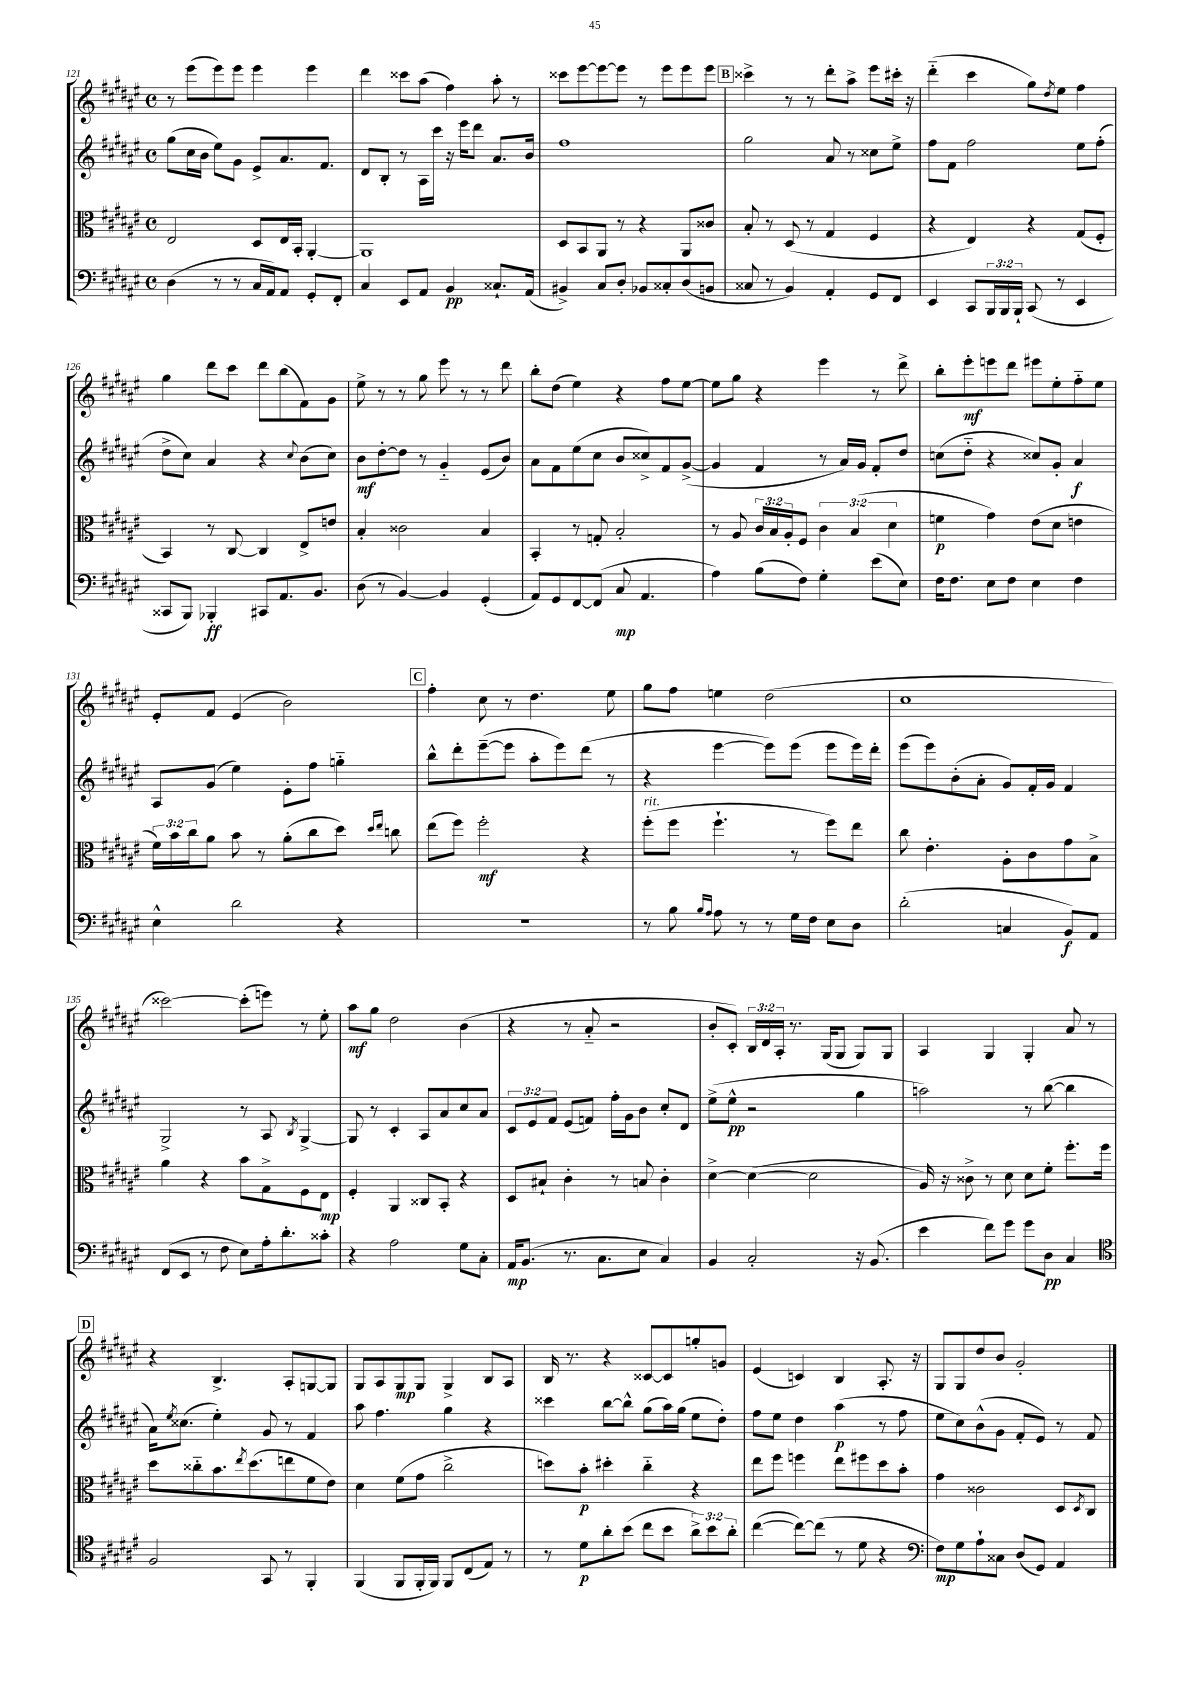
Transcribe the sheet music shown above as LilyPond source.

<<
\new StaffGroup <<
\new Staff = "s0" {
    \clef treble \key fis \major \defaultTimeSignature \time 4/4 \override Staff.TupletNumber.text = #tuplet-number::calc-fraction-text
    r8 eis'''8( eis'''8) eis'''8 eis'''4 eis'''4 |
    dis'''4 cisis'''8 ais''8( fis''4) ais''8-. r8 |
    cisis'''8 eis'''8~ eis'''8~ eis'''8 r8 eis'''8 eis'''8 eis'''8 |
    \mark \markup { \box "B" } cisis'''4-> r8 r8 dis'''8-. ais''8-> eis'''8 cis'''16-. r16 |
    dis'''4-_( cis'''4 gis''8) \acciaccatura { dis''8 } eis''8 fis''4 |
    gis''4 dis'''8 cis'''8 dis'''8 b''8( fis'8) gis'8 |
    eis''8-> r8 r8 gis''8 eis'''8 r8 r8 dis'''8 |
    b''8-. dis''8( eis''4) r4 fis''8 eis''8~ |
    eis''8 gis''8 r4 eis'''4 r8 dis'''8-> |
    b''8-. eis'''8-.\mf e'''8 dis'''8 eis'''8 eis''8-. fis''8-_ eis''8 |
    eis'8-. fis'8 eis'4( b'2) |
    \mark \markup { \box "C" } fis''4-. cis''8 r8 dis''4. eis''8 |
    gis''8 fis''8 e''4 dis''2( |
    cis''1 |
    cisis'''2~) cisis'''8-.( e'''8) r8 eis''8-. |
    ais''8\mf gis''8 dis''2 b'4( |
    r4 r8 ais'8-_ r2 |
    b'8-. cis'8-.) \tuplet 3/2 { b16 dis'16 ais16-. } r8. gis16( gis8 gis8) gis8 |
    ais4 gis4 gis4-. ais'8 r8 |
    \mark \markup { \box "D" } r4 b4.-> ais8-. g8~ g8 |
    gis8 ais8 gis8\mp gis8 gis4-> b8 ais8 |
    b16 r8. r4 cisis'8~ cisis'8 g''8-. g'8 |
    eis'4( c'4) b4 ais8.-. r16 |
    gis8 gis8 dis''8 b'8 gis'2-. \bar "|." |
}
\new Staff = "s1" {
    \clef treble \key fis \major \defaultTimeSignature \time 4/4 \override Staff.TupletNumber.text = #tuplet-number::calc-fraction-text
    gis''8( cis''16 b'16 eis''8) gis'8 eis'8-> ais'8. fis'8. |
    dis'8 b8-. r8 ais16 cis'''16 r16 eis'''16 dis'''8 ais'8. b'16 |
    fis''1 |
    \mark \markup { \box "B" } gis''2 ais'8 r8 cisis''8 eis''8-> |
    fis''8 fis'8 fis''2 eis''8 fis''8-.( |
    dis''8-> cis''8) ais'4 r4 \appoggiatura { cis''8 } b'8( cis''8) |
    b'8\mf dis''8~-. dis''8 r8 gis'4-_ eis'8( b'8) |
    ais'8 fis'8 eis''8( cis''8 b'8 cisis''8->) fis'8 gis'8~->( |
    gis'4 fis'4 r8 ais'16) gis'16 fis'8-. dis''8 |
    c''8( dis''8-_ r4 cisis''8) gis'8-. ais'4\f |
    ais8 gis'8( eis''4) eis'8-. fis''8 g''4-_ |
    \mark \markup { \box "C" } b''8-^ dis'''8-. eis'''8~--( eis'''8 ais''8-. eis'''8) dis'''8( r8 |
    r4 eis'''4~ eis'''8) eis'''8( eis'''8 eis'''16) dis'''16-. |
    eis'''8( eis'''8) b'8-.( ais'8-. gis'8) fis'16-. gis'16 fis'4 |
    gis2-> r8 ais8 \acciaccatura { b8 } gis4~-> |
    gis8 r8 cis'4-. ais8 ais'8 cis''8 ais'8 |
    \tuplet 3/2 { cis'8 eis'8 fis'8 } eis'8( f'8) fis''16-. gis'16 b'8 cis''8-. dis'8 |
    eis''8->( eis''8-^\pp r2 gis''4 |
    a''2) r8 b''8~( b''4 |
    \mark \markup { \box "D" } ais'16) \acciaccatura { eis''8 } cisis''8.( eis''4-.) gis'8 r8 fis'4 |
    ais''8 fis''4. gis''4 r4 |
    cisis'''4 b''8~ b''8-^ gis''8( ais''16) gis''16( eis''8 dis''8-.) |
    fis''8 eis''8 dis''4 ais''4\p( r8 fis''8 |
    eis''8 cis''8) b'8-^( gis'8 fis'8-. eis'8) r8 fis'8 \bar "|." |
}
\new Staff = "s2" {
    \clef alto \key fis \major \defaultTimeSignature \time 4/4 \override Staff.TupletNumber.text = #tuplet-number::calc-fraction-text
    eis2 dis8 eis16 b,16-. ais,4~-. |
    ais,1 |
    dis8 b,8 ais,8 r8 r4 ais,8 cisis'8 |
    \mark \markup { \box "B" } b8-. r8 dis8( r8 gis4 fis4 |
    r4 eis4) r4 gis8( fis8-. |
    b,4) r8 cis8~ cis4 eis8-> e'8 |
    b4-. cisis'2 b4 |
    b,4-. r8 g8-. b2-. |
    r8 ais8 \tuplet 3/2 { cis'16 b16 ais16-. } fis8 \tuplet 3/2 { cis'4 b4( dis'4 } |
    f'4\p gis'4) eis'8( dis'8 e'4 |
    \tuplet 3/2 { fis'16) b'16 cis''16 } ais'8 b'8 r8 ais'8-.( cis''8 dis''8) \grace { dis''16 eis''16 } c''8 |
    \mark \markup { \box "C" } eis''8( fis''8) fis''2-.\mf r4 |
    fis''8-.^\markup { \italic "rit." }( fis''8 fis''4.-! r8 fis''8) eis''8 |
    cis''8 eis'4.-. ais8-. cis'8 gis'8 b8-> |
    ais'4 r4 b'8 gis8-> fis8 eis8\mp |
    fis4-. ais,4 cisis8 b,8-. r4 |
    dis8 bis8-! cis'4-. r8 b8 cis'4-. |
    dis'4~-> dis'4~( dis'2 |
    ais16) r16 cisis'8-> r8 dis'8 dis'8 fis'8-. fis''8.-. fis''16 |
    \mark \markup { \box "D" } dis''8 cisis''8-_ b'8. \acciaccatura { eis''8 } dis''8.( e''8 fis'8 eis'8) |
    dis'4 fis'8( gis'8 cis''2-> |
    d''8) b'8-.\p dis''4-. cis''4-_ r4 |
    eis''8 fis''8 f''4 eis''8 fis''8 dis''8 b'8-. |
    gis'4 cisis'2 dis8 \acciaccatura { dis8 } cis8 \bar "|." |
}
\new Staff = "s3" {
    \clef bass \key fis \major \defaultTimeSignature \time 4/4 \override Staff.TupletNumber.text = #tuplet-number::calc-fraction-text
    dis4( r8 r8 cis16 ais,16) ais,8 gis,8-. fis,8-. |
    cis4 eis,8 ais,8 b,4\pp cisis8.-! ais,16( |
    bis,4->) cis8 dis8-. bes,8 cisis8-. dis8( b,8 |
    \mark \markup { \box "B" } cisis8 r8 b,4) ais,4-. gis,8 fis,8 |
    eis,4 cis,8 \tuplet 3/2 { b,,16 b,,16 b,,16-! } cis,8( r8 eis,4 |
    cisis,8 b,,8) bes,,4-.\ff cis,8 ais,8. b,8. |
    dis8( r8 b,4~) b,4 gis,4-.( |
    ais,8) gis,8 fis,8~ fis,8( cis8\mp ais,4. |
    ais4) b8( fis8) gis4-. eis'8( eis8) |
    fis16 fis8. eis8 fis8 eis4 fis4 |
    eis4-^ dis'2 r4 |
    \mark \markup { \box "C" } R1 |
    r8 b8 \grace { b16 ais16 } ais8 r8 r8 gis16 fis16 eis8 dis8 |
    dis'2-.( c4 b,8\f) ais,8 |
    fis,8( eis,8 r8 fis8 eis8) ais16-. dis'8.-. cisis'8-. |
    r4 ais2 gis8 cis8-. |
    ais,16\mp b,8.( r8. cis8. eis8 cis4) |
    b,4 cis2-. r16 b,8.( |
    eis'4 fis'8) gis'8 gis'8 dis8\pp cis4 |
    \mark \markup { \box "D" } \clef tenor fis2 gis,8 r8 fis,4-. |
    fis,4( fis,8 fis,16-. fis,16) fis,8 cis8( eis8) r8 |
    r8 dis'8\p ais'8-. b'8( cis''8 b'8 \tuplet 3/2 { ais'8->) b'8 ais'8-. } |
    cis''4~( cis''8~) cis''8( r8 dis'8 r4 |
    \clef bass fis8\mp) gis8 ais8-! cisis8 dis8( gis,8) ais,4 \bar "|." |
}
>>
>>
\layout { \context { \Score currentBarNumber = #121 } }
